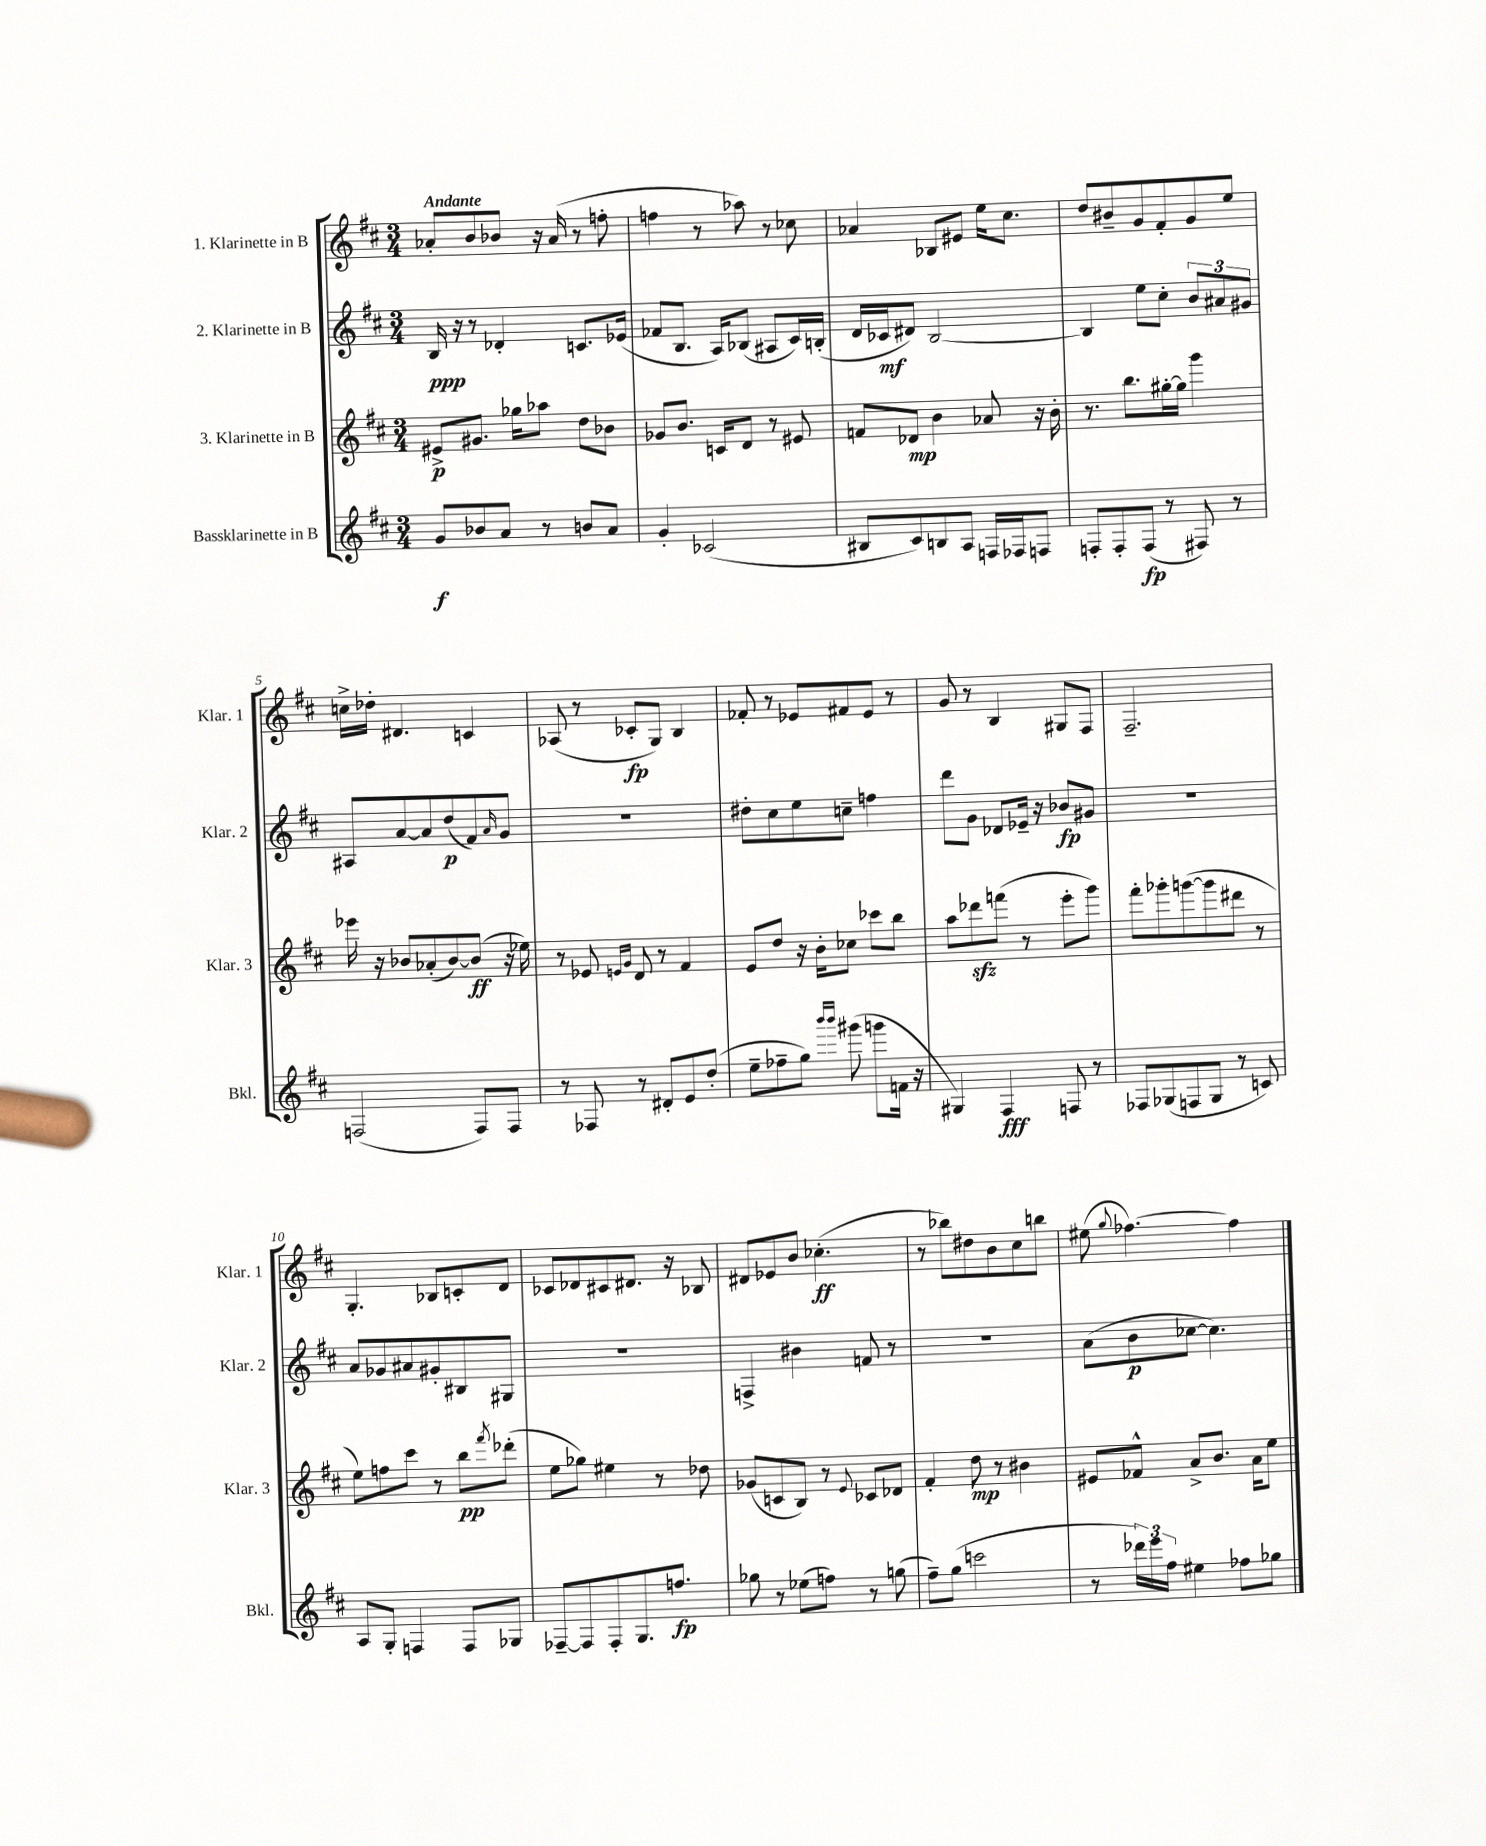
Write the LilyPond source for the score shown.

<<
\new StaffGroup <<
\new Staff = "s0" \with { instrumentName = "1. Klarinette in B" shortInstrumentName = "Klar. 1" } {
    \clef treble \key d \major \numericTimeSignature \time 3/4 \tempo "Andante"
    aes'8-. b'8 bes'8 r16 aes'16( r8 f''8-. |
    f''4 r8 aes''8) r8 ces''8 |
    aes'4 bes8 eis'8 e''16 cis''8. |
    d''8 bis'8-- g'8 fis'8-. g'8 e''8 |
    c''16-> des''16-. dis'4. c'4 |
    aes8( r8 ces'8-.\fp g8) b4 |
    fes'8-. r8 ees'8 fis'8 ees'8 r8 |
    g'8 r8 b4 gis8 fis8 |
    fis2.-- |
    g4.-. bes8 c'8-. d'8 |
    ces'8 des'8 cis'8 dis'8. r16 bes8 |
    dis'8 ees'8 b'8 ces''4.-.\ff( |
    r8 bes''8) dis''8 b'8 cis''8 b''8 |
    eis''8( \appoggiatura { g''8 } fes''4.~) fes''4 \bar "|." |
}
\new Staff = "s1" \with { instrumentName = "2. Klarinette in B" shortInstrumentName = "Klar. 2" } {
    \clef treble \key d \major \numericTimeSignature \time 3/4
    b16\ppp r16 r8 des'4-. c'8. ees'16( |
    fes'8 b8. a16) bes8( ais8 cis'16) b16-.( |
    d'16 ces'16\mf dis'8) b2~ |
    b4 e''8 cis''8-. \tuplet 3/2 { b'8 ais'8 gis'8 } |
    ais8 a'8~ a'8 d''8\p( fis'8) \grace { a'16 } g'8 |
    R2. |
    dis''8-. cis''8 e''8 c''8-- f''4 |
    d'''8 g'8 des'8 ees'16-- r16 bes'8\fp gis'8 |
    R2. |
    a'8 ges'8 ais'8 gis'8-. bis8 gis8 |
    R2. |
    f4-> bis'4 f'8 r8 |
    R2. |
    a'8( b'8\p ces''8~ ces''4.) \bar "|." |
}
\new Staff = "s2" \with { instrumentName = "3. Klarinette in B" shortInstrumentName = "Klar. 3" } {
    \clef treble \key d \major \numericTimeSignature \time 3/4
    eis'8->\p gis'8. ges''16 aes''8 d''8 bes'8 |
    ges'8 b'8. c'16 d'8 r8 eis'8 |
    f'8 des'8\mp b'4 aes'8 r16 b'16-. |
    r8. b''8. gis''16~-. gis''16 g'''4 |
    ees'''16 r16 bes'8 aes'8-.( bes'8~) bes'8\ff( r16 ees''16) |
    r8 ees'8 \grace { e'16 g'16 } d'8 r8 fis'4 |
    e'8 d''8 r16 b'16-. ces''8 ces'''8 b''8 |
    a''8 des'''8\sfz f'''8( r8 e'''8-. g'''8) |
    fis'''8-. ges'''8-. g'''8~( g'''8 dis'''8 r8 |
    e''8) f''8 cis'''8 r8 b''8\pp \acciaccatura { fis'''8 } des'''8-.( |
    e''8 ges''8) eis''4 r8 des''8 |
    ges'8( c'8 b8) r8 \appoggiatura { e'8 } ces'8 des'8 |
    fis'4-. d''8\mp r8 bis'4 |
    eis'8 fes'8-^ a'8-> b'8. a'16 e''8 \bar "|." |
}
\new Staff = "s3" \with { instrumentName = "Bassklarinette in B" shortInstrumentName = "Bkl." } {
    \clef treble \key d \major \numericTimeSignature \time 3/4
    g'8\f bes'8 a'8 r8 b'8 a'8 |
    g'4-. ces'2( |
    bis8 cis'8) b8 a8 f16 fes16 f8 |
    f8-. f8-. f8\fp( r8 fis8) r8 |
    f2( f8) f8 |
    r8 fes8 r8 dis'8-. e'8 d''8-.( |
    e''8-- fes''8-- g''8) \grace { b'''16 b'''16 } gis'''8( g'''8 f'16 r16 |
    gis4) fis4\fff f8 r8 |
    fes8 ges8( f8 ges8 r8 c'8) |
    a8 g8-. f4 f8 ges8 |
    fes8~-- fes8 fes8-. g8. f''8.\fp |
    ges''8 r8 ees''8( f''8) r8 g''8( |
    fis''8--) g''8( c'''2 |
    r8 \tuplet 3/2 { des'''16) e'''16 fis''16 } eis''4 fes''8 ges''8 \bar "|." |
}
>>
>>
